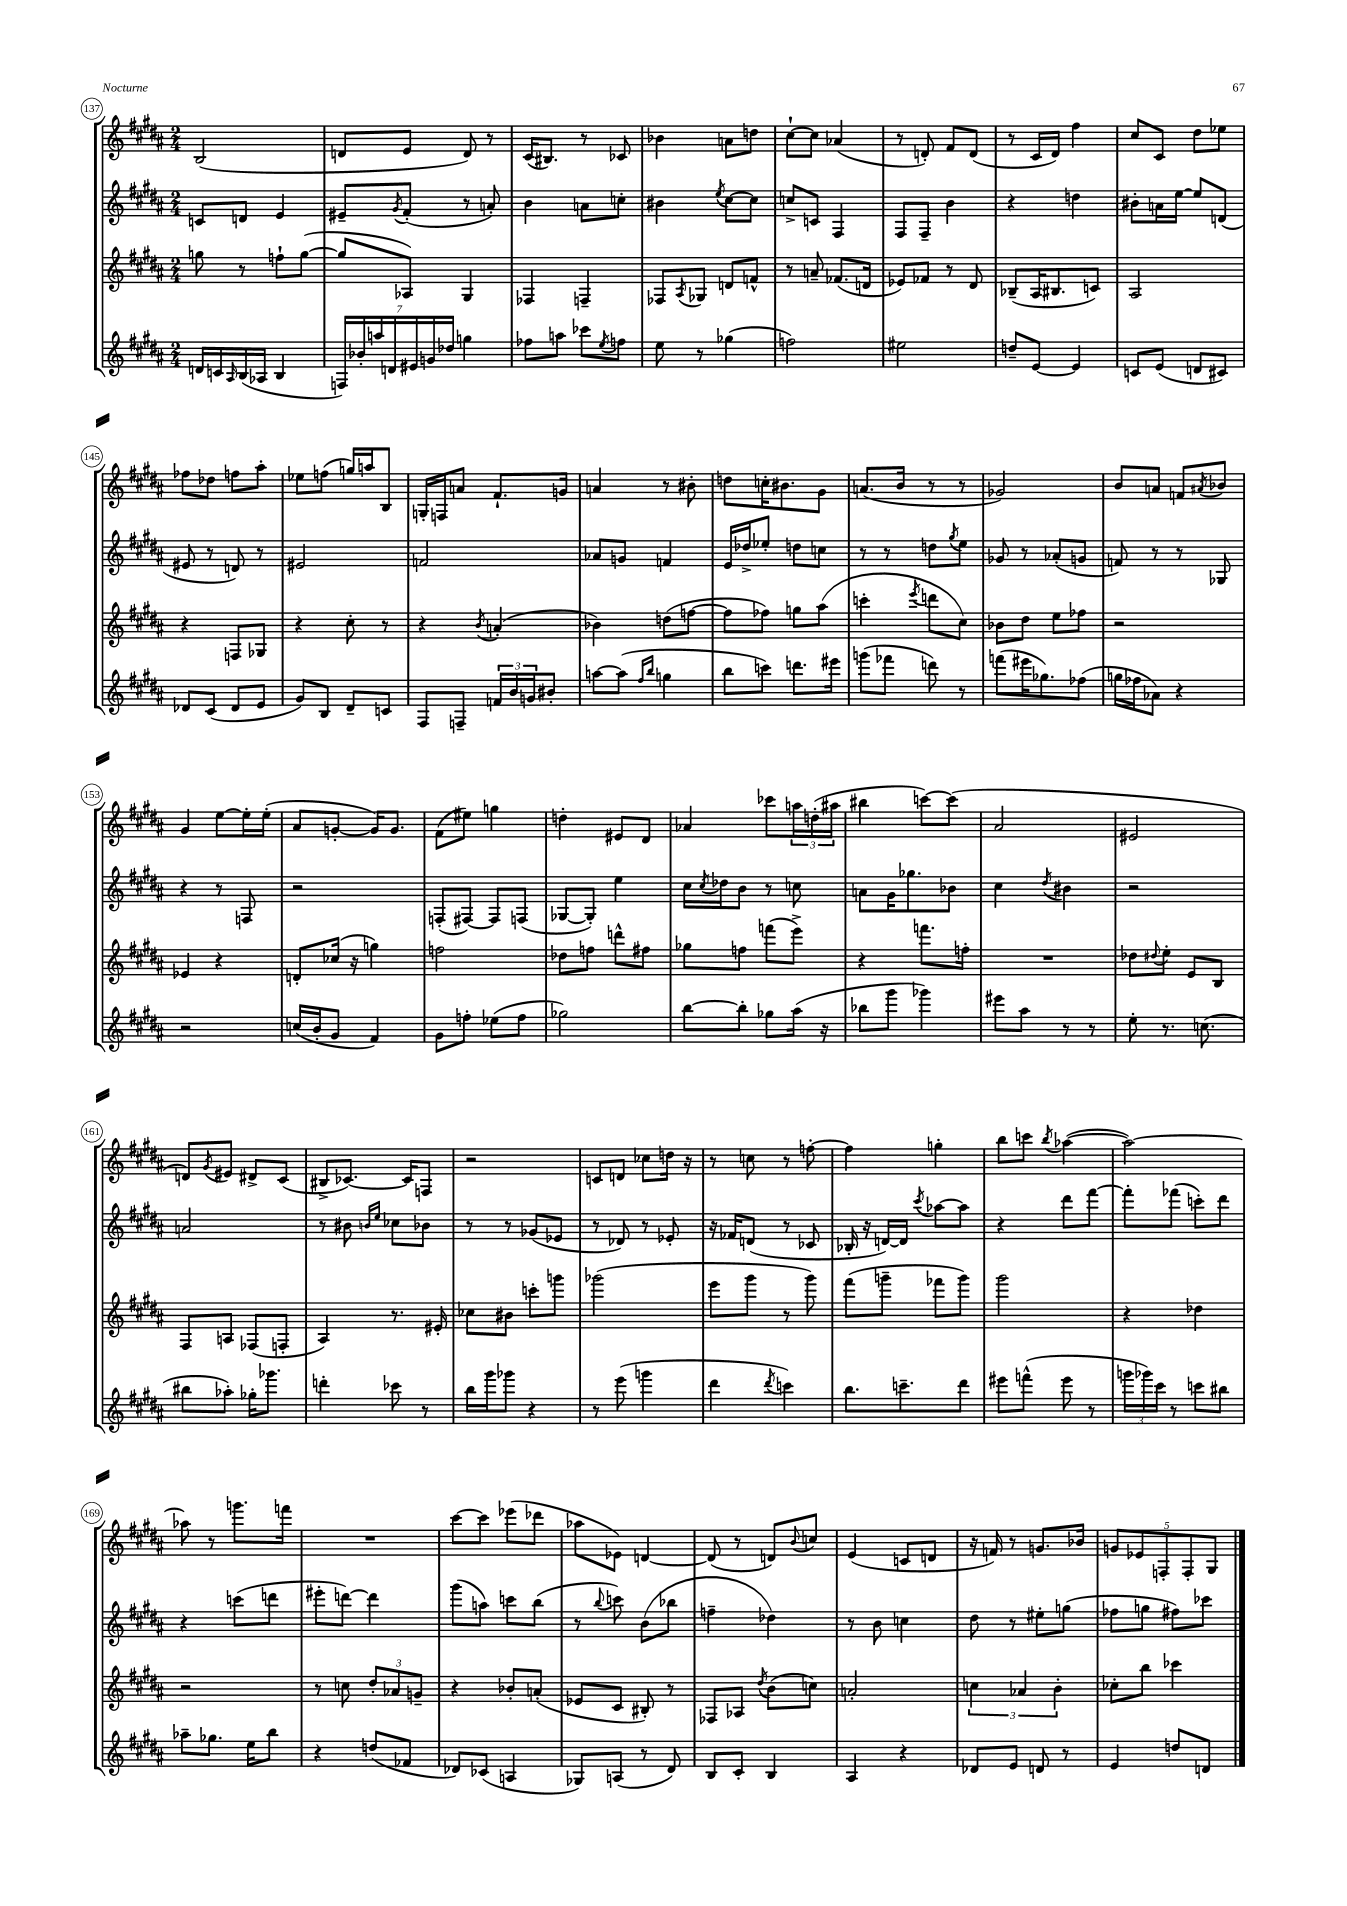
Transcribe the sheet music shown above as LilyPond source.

<<
\new StaffGroup <<
\new Staff = "s0" {
    \clef treble \key b \major \numericTimeSignature \time 2/4
    b2( |
    d'8 e'8 d'8) r8 |
    cis'16( bis8.) r8 ces'8 |
    bes'4 a'8 d''8 |
    cis''8~-! cis''8 aes'4( |
    r8 d'8-.) fis'8 d'8( |
    r8 cis'16 dis'16) fis''4 |
    cis''8 cis'8 dis''8 ees''8 |
    fes''8 des''8 f''8 ais''8-. |
    ees''8 f''8( g''16) a''16 b8 |
    g16-. f16 a'8 fis'8.-! g'16 |
    a'4 r8 bis'8-. |
    d''8 c''16-. bis'8. gis'8 |
    a'8.( b'16 r8 r8 |
    ges'2) |
    b'8 a'8 f'8 \acciaccatura { ais'8 } bes'8 |
    gis'4 e''8~ e''16-. e''16-.( |
    ais'8 g'8~-. g'16) g'8. |
    fis'8( eis''8) g''4 |
    d''4-. eis'8 dis'8 |
    aes'4 ces'''8 \tuplet 3/2 { a''16 d''16-.( ais''16 } |
    bis''4 c'''8~) c'''8( |
    ais'2 |
    eis'2 |
    d'8) \acciaccatura { gis'8 } eis'8 dis'8-> cis'8( |
    bis8-> ces'8.~) ces'16 f8 |
    r2 |
    c'8 d'8 ces''8 d''16 r16 |
    r8 c''8 r8 f''8~-. |
    f''4 g''4-. |
    b''8 c'''8 \acciaccatura { b''8 } aes''4~( |
    aes''2~) |
    aes''8 r8 g'''8. f'''16 |
    R2 |
    cis'''8~ cis'''8 ees'''8( des'''8 |
    aes''8 ees'8) d'4~ |
    d'8( r8 d'8) \appoggiatura { b'8 } c''8 |
    e'4( c'8 d'8 |
    r16 f'16) r8 g'8. bes'16 |
    \tuplet 5/4 { g'8 ees'8 f8-. f8-. gis8 } \bar "|." |
}
\new Staff = "s1" {
    \clef treble \key b \major \numericTimeSignature \time 2/4
    c'8 d'8 e'4 |
    eis'8-- \acciaccatura { gis'8 } fis'8-.( r8 a'8-.) |
    b'4 a'8 c''8-. |
    bis'4 \acciaccatura { e''8 } cis''8~ cis''8 |
    c''8-> c'8 fis4 |
    fis8 fis8-- b'4 |
    r4 d''4 |
    bis'8-. a'16 e''16~ e''8 d'8( |
    eis'8 r8 d'8) r8 |
    eis'2 |
    f'2 |
    aes'8 g'8 f'4 |
    e'16 des''16-> ees''8-. d''8 c''8 |
    r8 r8 d''8 \acciaccatura { gis''8 } e''8 |
    ges'8 r8 aes'8-.( g'8 |
    f'8) r8 r8 ges8 |
    r4 r8 f8 |
    r2 |
    f8-.( fis8~) fis8 f8( |
    ges8~ ges8-.) e''4 |
    cis''16 \acciaccatura { cis''8 } des''16 b'8 r8 c''8 |
    a'8 gis'16 ges''8. bes'8 |
    cis''4 \acciaccatura { dis''8 } bis'4 |
    r2 |
    a'2 |
    r8 bis'8 \grace { b'16 e''16 } ces''8 bes'8 |
    r8 r8 ges'8( ees'8 |
    r8 des'8) r8 ees'8-. |
    r16 fes'16 d'8( r8 ces'8 |
    bes16-. r16 d'16~) d'16 \acciaccatura { cis'''8 } aes''8~ aes''8 |
    r4 dis'''8 fis'''8~ |
    fis'''8-. fes'''8( c'''8-.) dis'''8 |
    r4 c'''8( d'''8 |
    eis'''8-. d'''8~) d'''4 |
    gis'''8( a''8) c'''8 b''8( |
    r8 \appoggiatura { b''8 } c'''8) b'8( bes''8 |
    f''4-- des''4) |
    r8 b'8 c''4 |
    dis''8 r8 eis''8-. g''8( |
    fes''8 g''8 fis''8) ces'''8 \bar "|." |
}
\new Staff = "s2" {
    \clef treble \key b \major \numericTimeSignature \time 2/4
    g''8 r8 f''8-! g''8~( |
    g''8 aes8) gis4 |
    fes4 f4-- |
    fes8 \acciaccatura { ais8 } ges8 d'8 f'8-^ |
    r8 a'8-- fes'8.( d'16 |
    ees'8) fes'8 r8 dis'8 |
    bes8--( ais16 bis8. c'8) |
    ais2 |
    r4 f8 ges8 |
    r4 cis''8-. r8 |
    r4 \acciaccatura { b'8 } a'4-.( |
    bes'4) d''8( f''8~ |
    f''8 fes''8) g''8 ais''8( |
    c'''4-. \acciaccatura { e'''8 } d'''8 cis''8) |
    bes'8 dis''8 e''8 fes''8 |
    r2 |
    ees'4 r4 |
    d'8-. ces''16( r16 g''4) |
    f''2 |
    des''8 f''8 d'''8-^ fis''8 |
    ges''8 f''8 f'''8( e'''8->) |
    r4 f'''8. f''16-. |
    R2 |
    des''8 \appoggiatura { dis''8 } e''8-. e'8 b8 |
    fis8 a8 fes8( f8-. |
    ais4) r8. eis'16-. |
    ces''8 bis'8 c'''8-. g'''8 |
    ges'''2( |
    e'''8 gis'''8 r8 gis'''8) |
    fis'''8( g'''8-- fes'''8 g'''8) |
    gis'''2 |
    r4 des''4 |
    r2 |
    r8 c''8 \tuplet 3/2 { dis''8-. aes'8 g'8-- } |
    r4 bes'8-. a'8-.( |
    ees'8 cis'8 bis8-.) r8 |
    fes8 aes8 \acciaccatura { dis''8 } b'8( c''8) |
    a'2-. |
    \tuplet 3/2 { c''4 aes'4 b'4-. } |
    ces''8-. b''8 ces'''4 \bar "|." |
}
\new Staff = "s3" {
    \clef treble \key b \major \numericTimeSignature \time 2/4
    d'16 c'16 \grace { ais16 } b16( aes16 b4 |
    \tuplet 7/4 { f16) bes'16-. a''16 d'16 eis'16 g'16 des''16 } g''4 |
    fes''8 a''8 ces'''8 \acciaccatura { e''8 } f''8 |
    e''8 r8 ges''4( |
    f''2) |
    eis''2 |
    d''8-- e'8~ e'4 |
    c'8 e'8( d'8 cis'8) |
    des'8 cis'8( des'8 e'8 |
    gis'8) b8 dis'8-- c'8 |
    fis8 f8-- \tuplet 3/2 { f'16 b'16 g'16 } bis'8-. |
    a''8~ a''8( \grace { fis''16 b''16 } g''4 |
    b''8 c'''8) d'''8. eis'''16 |
    g'''8( fes'''8 d'''8) r8 |
    f'''8( eis'''16 ges''8.) fes''8( |
    g''16 fes''16 aes'8) r4 |
    r2 |
    c''16( b'16-. gis'8 fis'4) |
    gis'8 f''8-. ees''8( f''8 |
    ges''2) |
    b''8~ b''8-. ges''8 ais''16( r16 |
    bes''8 gis'''8 ges'''4) |
    eis'''8 ais''8 r8 r8 |
    e''8-. r8. c''8.( |
    bis''8 aes''8-.) ges''16-. ges'''8. |
    d'''4-. ces'''8 r8 |
    b''16 gis'''16 ges'''8 r4 |
    r8 e'''8( g'''4 |
    dis'''4 \acciaccatura { dis'''8 } c'''4) |
    b''8. c'''8.-- dis'''8 |
    eis'''8 f'''8-^( eis'''8 r8 |
    \tuplet 3/2 { g'''16 ges'''16) cis'''16 } r8 c'''8 bis''8 |
    aes''8-- ges''8. e''16 b''8 |
    r4 d''8( fes'8 |
    des'8) ces'8( a4 |
    ges8) a8( r8 dis'8) |
    b8 cis'8-. b4 |
    ais4 r4 |
    des'8 e'8 d'8 r8 |
    e'4 d''8 d'8 \bar "|." |
}
>>
>>
\layout { \context { \Score currentBarNumber = #137 \override BarNumber.stencil = #(make-stencil-circler 0.1 0.3 ly:text-interface::print) } }
